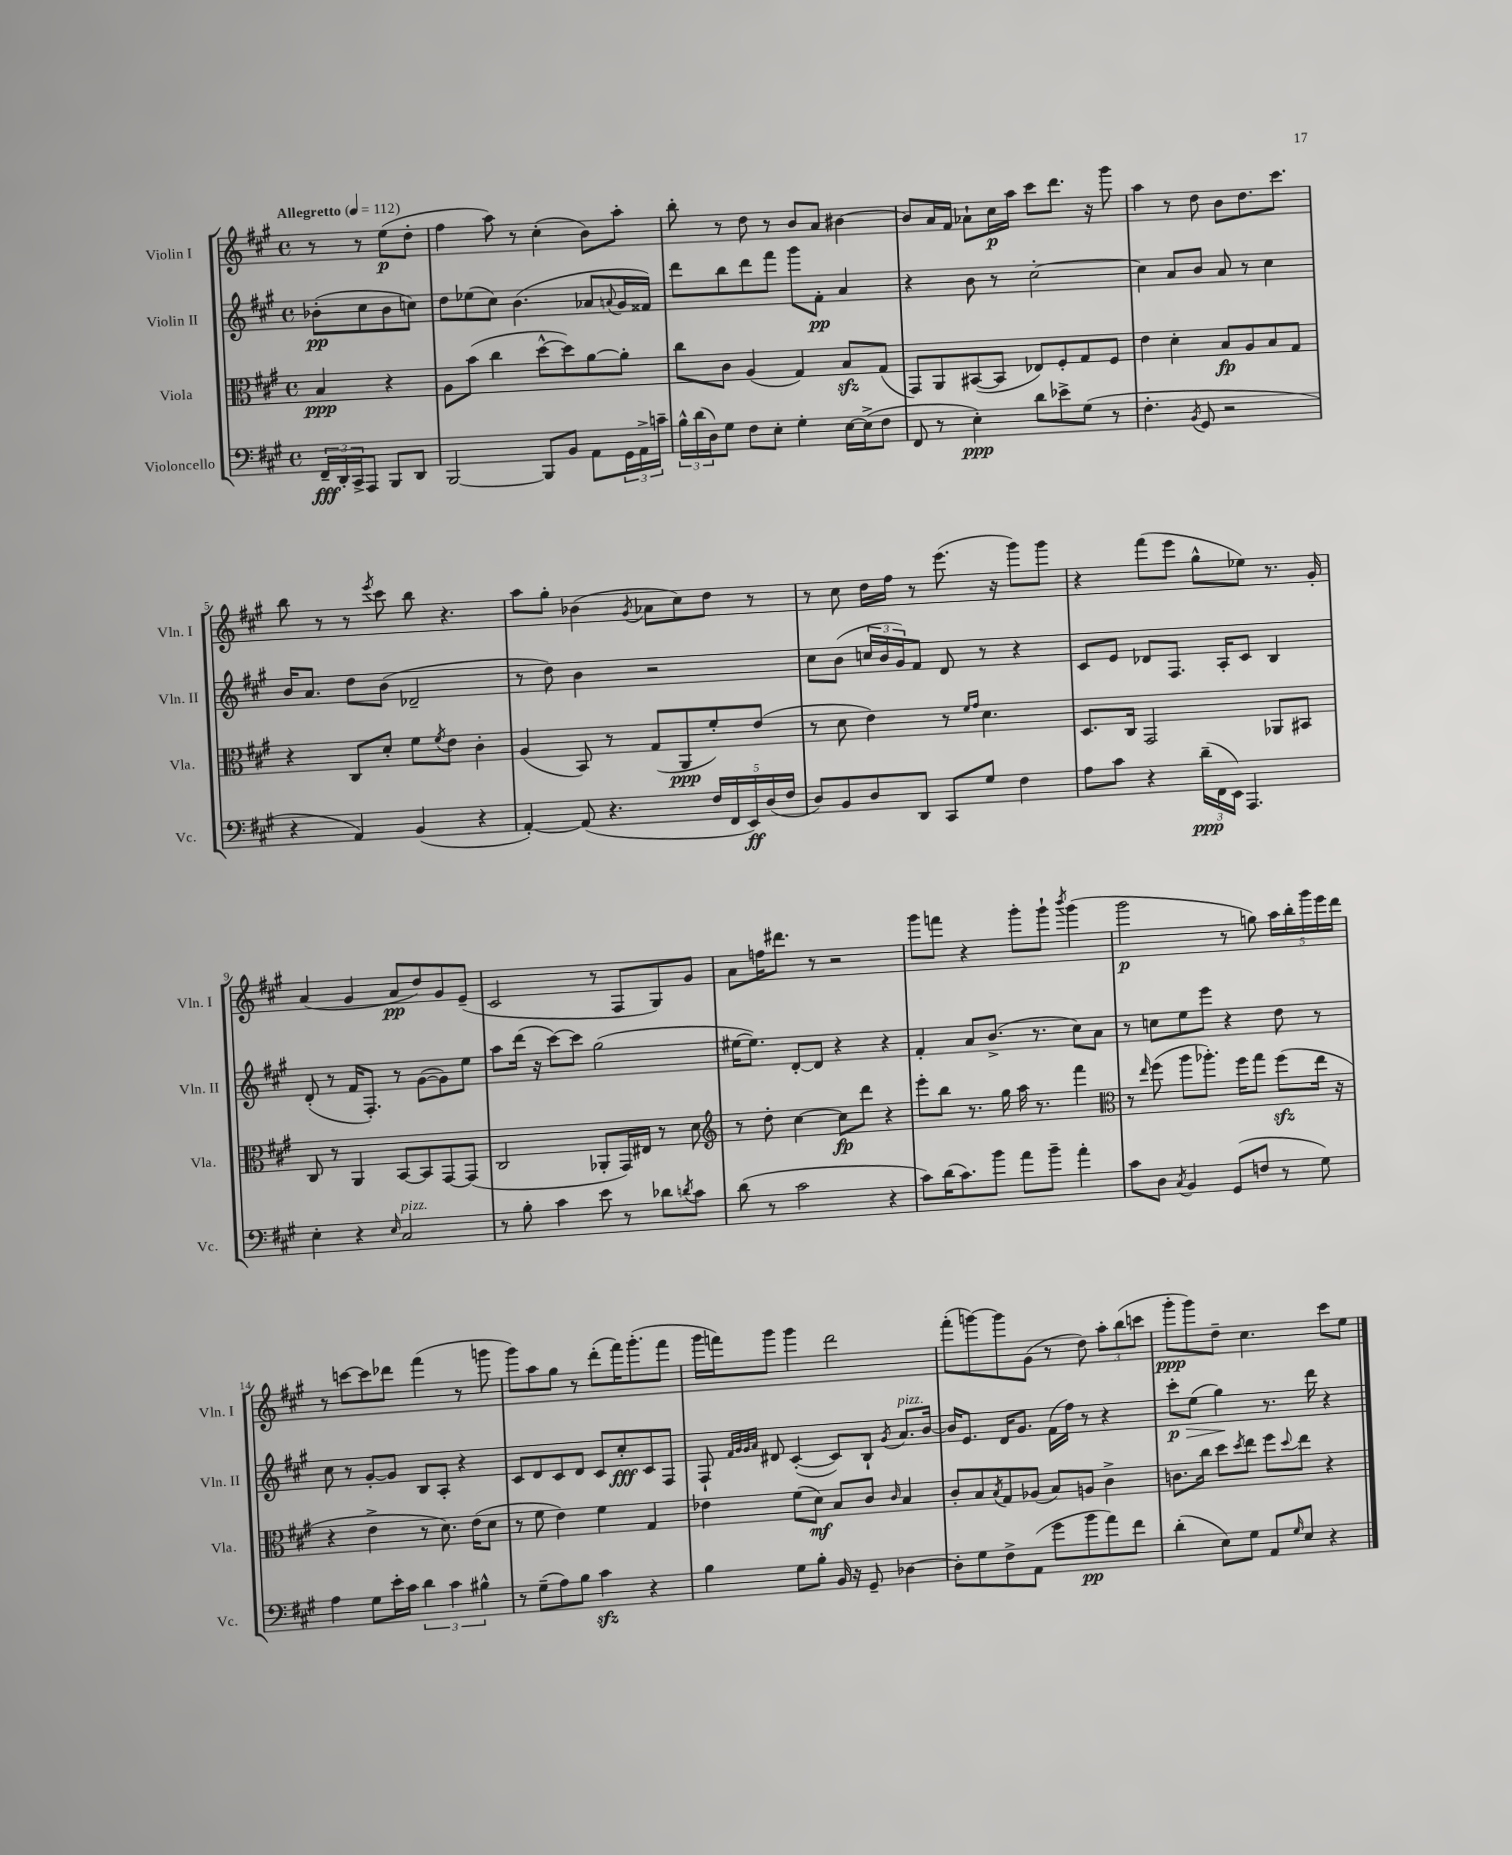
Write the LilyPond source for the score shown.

<<
\new StaffGroup <<
\new Staff = "s0" \with { instrumentName = "Violin I" shortInstrumentName = "Vln. I" } {
    \clef treble \key a \major \defaultTimeSignature \time 4/4 \partial 2 \tempo "Allegretto" 4 = 112
    r8 r8 e''8\p( d''8-. |
    fis''4 a''8) r8 cis''4-.( b'8) a''8-. |
    b''8-. r8 d''8 r8 b'8 a'8 bis'4~ |
    bis'8 a'16 fis'16 aes'8-! cis''16\p a''16 cis'''8 d'''8. r16 gis'''8 |
    a''4 r8 d''8 b'8 d''8. cis'''8. |
    b''8 r8 r8 \acciaccatura { e'''8 } cis'''8 b''8 r4. |
    a''8 gis''8-. bes'4( \acciaccatura { gis'8 } aes'8 cis''8) d''8 r8 |
    r8 cis''8 d''16 fis''16 r8 e'''8.( r16 gis'''8) gis'''8 |
    r4 fis'''8( e'''8 gis''8-^ ees''8) r8. gis'16-. |
    a'4( gis'4 a'8\pp d''8) gis'8 e'8--( |
    cis'2 r8 fis8 gis8) gis'8 |
    a'8 f''16 dis'''8. r8 r2 |
    gis'''8 f'''8 r4 gis'''8-. gis'''8-! \acciaccatura { b'''8 } gis'''4( |
    gis'''2\p r8 g''8) \tuplet 5/4 { a''16 b''16-. gis'''16 e'''16 d'''16 } |
    r8 c'''8~ c'''8 des'''8 fis'''4( r8 g'''8 |
    gis'''8) a''8 gis''8 r8 d'''8-.( fis'''16) gis'''8.-.( fis'''8 |
    gis'''16 f'''16) gis'''8 gis'''4 d'''2 |
    fis'''8-.( g'''8~) g'''8 gis'8( r8 d''8) \tuplet 3/2 { a''8-. b''8( c'''8 } |
    gis'''8-.\ppp gis'''8) d''8-- cis''4. cis'''8 e''8 \bar "|." |
}
\new Staff = "s1" \with { instrumentName = "Violin II" shortInstrumentName = "Vln. II" } {
    \clef treble \key a \major \defaultTimeSignature \time 4/4 \partial 2
    bes'8-.\pp( cis''8 bes'8 c''8) |
    d''8 ees''8( cis''8) b'4.( aes'8 \appoggiatura { a'8 } gis'16 fisis'16) |
    d'''8 b''8 d'''8 fis'''8 gis'''8 fis'8-.\pp a'4 |
    r4 b'8 r8 cis''2~-. |
    cis''4 a'8 b'8 a'8 r8 cis''4 |
    b'16 a'8. d''8 b'8( des'2-- |
    r8 d''8) b'4 r2 |
    cis''8 b'8( \tuplet 3/2 { c''16 b'16 gis'16) } fis'8 d'8 r8 r4 |
    cis'8 e'8 des'8 fis8. a16-. cis'8 b4 |
    d'8-.( r8 fis'16 fis8.-.) r8 gis'8~( gis'8) e''8 |
    a''8 d'''16( r16 cis'''8~) cis'''8 gis''2( |
    eis''16~ eis''8.) d'8~-. d'8 r4 r4 |
    fis'4-. a'8 b'8.->( r8. cis''8) a'8 |
    r8 c''8 e''8 e'''8 r4 d''8 r8 |
    cis''8 r8 gis'8~-. gis'8 b8 a8-. r4 |
    cis'8 d'8 cis'8 d'8 cis'8 cis''8-.\fff cis'8 fis8 |
    fis8-! \grace { fis'32 gis'32 gis'32 a'32 } dis'8 cis'4~-.( cis'8) b8-! \acciaccatura { gis'8 } a'8.^\markup { \italic "pizz." } b'16~ |
    b'16 e'8. d'16 gis'8. fis'16( fis''16) r8 r4 |
    cis'''8-.\p\> e''8( gis''4\!) r8. d'''16 r4 \bar "|." |
}
\new Staff = "s2" \with { instrumentName = "Viola" shortInstrumentName = "Vla." } {
    \clef alto \key a \major \defaultTimeSignature \time 4/4 \partial 2
    b4\ppp r4 |
    a8 b'8( cis''4 d''8~-^ d''8) a'8~ a'8-. |
    cis''8 cis'8 a4( gis4) b8\sfz gis8( |
    gis,8) a,8 bis,8~( bis,8 ees8) fis8-. gis8 fis8 |
    e'4 d'4-. b8\fp a8 b8 gis8 |
    r4 cis8 d'8-. fis'8 \acciaccatura { fis'8 } e'8 cis'4-. |
    a4( b,8) r8 gis8( a,8\ppp fis'8-.) e'8( |
    r8 d'8 e'4) r8 \grace { fis'16 gis'16 } d'4. |
    d8. cis16 gis,2 aes,8 bis,8 |
    cis8 r8 a,4 b,8~ b,8 gis,8~ gis,8( |
    cis2 aes,8-. gis,16) eis16 r8 d'8 |
    \clef treble r8 d''8-. cis''4~ cis''8\fp d'''8 r4 |
    e'''8-. b''8 r8. gis''16 a''16 r8. fis'''4 |
    \clef alto r8 \grace { e''16 } fis''8( a''8 aes''8.-.) fis''16 gis''8 fis''8\sfz( e''16 r16 |
    r4 e'4-> r8 d'8.) e'16( d'8 |
    r8 fis'8 e'4) fis'4 gis4 |
    ees'4 fis'8( d'8\mf) b8 cis'8 \grace { cis'16 } b4 |
    cis'8-. b8 \acciaccatura { b8 } gis8 aes8( b8) a8 cis'4-> |
    c'8. cis''16 d''8 \acciaccatura { d''8 } e''8 fis''8 \appoggiatura { d''8 } e''8 r4 \bar "|." |
}
\new Staff = "s3" \with { instrumentName = "Violoncello" shortInstrumentName = "Vc." } {
    \clef bass \key a \major \defaultTimeSignature \time 4/4 \partial 2
    \tuplet 3/2 { fis,16--\fff d,16-. cis,16-> } a,,8 b,,8 d,8 |
    b,,2~ b,,8 b,8 a,8 \tuplet 3/2 { gis,16 a,16-> c'16-- } |
    \tuplet 3/2 { b16-^ d'16( d16) } gis8 fis8 e8-. gis4-. e16~ e16->( fis8 |
    fis,8 r8 e4-.\ppp) d'8 ees'8-> gis8( r8 |
    fis4.-. \acciaccatura { b,8 } gis,8 r2 |
    r4 a,4) b,4( r4 |
    a,4~-.) a,8( r4. \tuplet 5/4 { fis16 fis,16 e,16\ff) d16( fis16 } |
    d8) b,8 d8 d,8 cis,8 gis8 fis4 |
    a8 cis'8 r4 \tuplet 3/2 { d'16--\ppp( fis,16 e,16) } a,,4. |
    e4-. r4 \grace { e16 } cis2^\markup { \italic "pizz." } |
    r8 b8-. cis'4 e'8 r8 des'8 \acciaccatura { d'8 } cis'8 |
    d'8( r8 cis'2 r4 |
    cis'8) d'16( cis'8.) b'8 a'8 b'8-- a'4-. |
    cis'8 d8 \acciaccatura { cis8 } b,4 gis,8( f8 r8 gis8) |
    a4 gis8 e'16-. cis'16 \tuplet 3/2 { d'4 cis'4 bis4-^ } |
    r8 gis8--( a8) b8 cis'4\sfz r4 |
    b4 gis8 b8-. b,16 r16 gis,8-- des4~ |
    des8-. gis8 fis8-> a,8( gis'8 b'8\pp a'8) fis'8 |
    d'4-.( e8) gis8 a,8 \grace { gis16 } e8 r4 \bar "|." |
}
>>
>>
